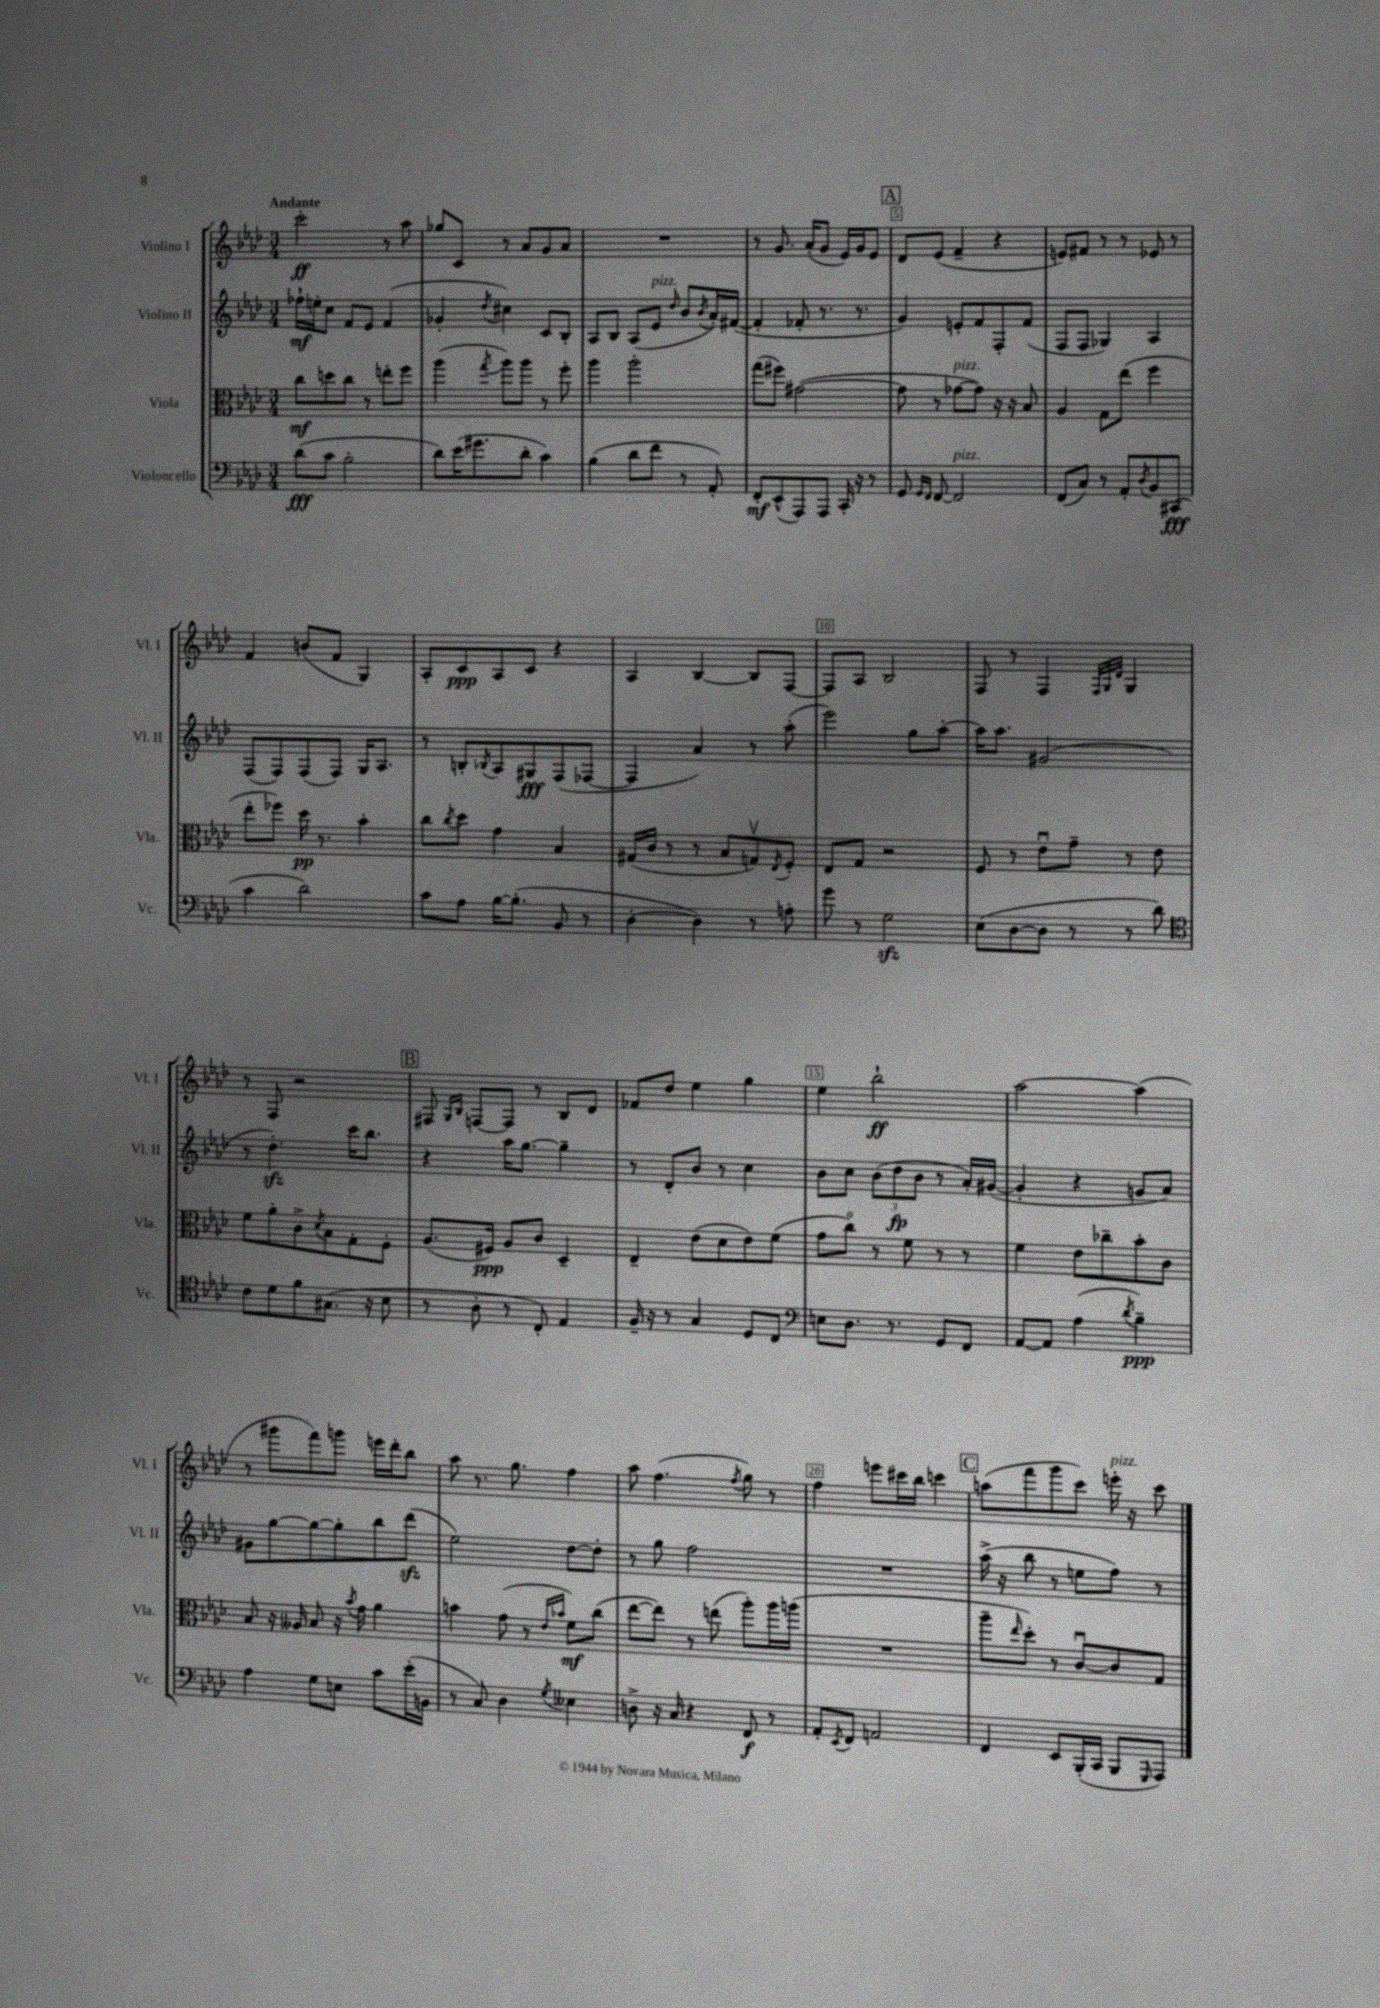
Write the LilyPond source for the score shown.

<<
\new StaffGroup <<
\new Staff = "s0" \with { instrumentName = "Violino I" shortInstrumentName = "Vl. I" } {
    \clef treble \key aes \major \numericTimeSignature \time 3/4 \tempo "Andante"
    c'''2-.\ff r8 aes''8 |
    ges''8 c'8 r8 aes'8 g'8 aes'8 |
    R2. |
    r8 g'8. aes'16-.( g'8 ees'16) g'16 ees'8 |
    \mark \markup { \box "A" } des'8 ees'8( f'4-- r4 |
    e'8) fis'8 r8 r8 ees'8 r8 |
    f'4 b'8( f'8 g4) |
    aes8-. c'8\ppp aes8 c'8 r4 |
    aes4 bes4~ bes8 f8~ |
    f8 aes8 bes2 |
    f8 r8 f4 \grace { f32 g32 des'32 } g4 |
    r8 f8 r2 |
    \mark \markup { \box "B" } fis8 \grace { g16 bes16 } f8~ f8 r8 bes8 des'8 |
    fes'8 des''8 ees''4 g''4 |
    ees''4 bes''2-!\ff |
    aes''2~ aes''4( |
    r8 gis'''8 f'''8) g'''8 e'''16 des'''16-. bes''8 |
    aes''8 r8. g''8. f''4 |
    aes''8 f''4.( \acciaccatura { f''8 } g''8) r8 |
    f''4 e'''8 cis'''16 bes''16 c'''4 |
    \mark \markup { \box "C" } a''8( f'''8 g'''8 c'''8) e'''16-.^\markup { \italic "pizz." } r16 c'''8 \bar "|." |
}
\new Staff = "s1" \with { instrumentName = "Violino II" shortInstrumentName = "Vl. II" } {
    \clef treble \key aes \major \numericTimeSignature \time 3/4
    fes''16-!\mf e''16-. c''8 f'8 ees'8 f'4( |
    ges'4-. \acciaccatura { des''8 } cis''4) c'8 bes8-. |
    aes8 bes8 aes8( ees'8^\markup { \italic "pizz." } \grace { des''16 } bes'8 \acciaccatura { bes'8 } aes'16-.) fis'16~( |
    fis'4-. fes'8-. r8. r8. |
    \mark \markup { \box "A" } g'4) e'8-. f'8 f8-. f'8( |
    f8 f8 ges4) aes4 |
    f8( f8) f8( f8) g16 aes8. |
    r8 b8-. \acciaccatura { bes8 } aes8 gis8\fff f8( fes8~ |
    fes4 aes'4) r8 aes''8-.( |
    ees'''2) g''8 aes''8~-. |
    aes''16 aes''8. gis'2( |
    r8 des''4.-.\sfz) c'''16 bes''8. |
    \mark \markup { \box "B" } r4 aes''16 g''8.~ g''4-- |
    r8 des'8-. bes'8 r8 c''4 |
    bes'8 c''8 \tuplet 3/2 { bes'8( des''8\fp bes'8 } r8 aes'16-.) gis'16~( |
    gis'4-. r4 g'8 aes'8) |
    gis'8 g''8~ g''8~ g''8-. bes''8 des'''8\sfz( |
    ees''2) des''8~ des''8-. |
    r8 g''8 f''2 |
    R2. |
    \mark \markup { \box "C" } aes''16->( r16 bes''8 r8 e''8 f''8) r8 \bar "|." |
}
\new Staff = "s2" \with { instrumentName = "Viola" shortInstrumentName = "Vla." } {
    \clef alto \key aes \major \numericTimeSignature \time 3/4
    c''8\mf d''8 c''8 r8 e''8-. f''8 |
    aes''4( \acciaccatura { g''8 } aes''8) aes''8 r8 f''8-. |
    aes''4 aes''2-. |
    g''8( fis''8) gis'2~( |
    \mark \markup { \box "A" } gis'8 r8 ges'8~^\markup { \italic "pizz." } ges'8) r16 r16 bes8 |
    aes4 g8 ees''8( f''4 |
    ees''8-. fes''8) des''16\pp r8. bes'4-. |
    c''8 \acciaccatura { c''8 } des''8 g'4 bes4 |
    gis16( c'16 r8 r8 bes8 g8\upbow) \acciaccatura { ees8 } f8-. |
    ees8 g8 r2 |
    f8 r8 ees'8\downbow g'8-- r8 ees'8 |
    f'8 aes'8-. c'8-> \acciaccatura { des'8 } bes8 g8-. f8-. |
    \mark \markup { \box "B" } aes8.( fis16\ppp) aes8 c'8 des4-- |
    ees4-- ees'8( des'8 ees'8) f'8( |
    g'8 c''8\flageolet) r8 f'8 r8 r8 |
    f'4 ees'8 ces''8-- bes'8-. c'8 |
    bes8 r16 aeses16 bes8 r16 \acciaccatura { bes'8 } g'16 aes'4 |
    b'4 g'8( r8 \grace { ees'16 bes'16 } f'8\mf) c''8( |
    ees''8~ ees''8) r8 e''8( aes''8-.) aes''16 a''16( |
    R2. |
    \mark \markup { \box "C" } aes''8-- \grace { ees''16 } des''8-.) r8 c'8~\downbow c'8 g8 \bar "|." |
}
\new Staff = "s3" \with { instrumentName = "Violoncello" shortInstrumentName = "Vc." } {
    \clef bass \key aes \major \numericTimeSignature \time 3/4
    des'8\fff( c'8 bes2-. |
    des'8) ees'16( gis'8. des'8-. c'4) |
    bes4( des'8 f'8 r8 aes,8-.) |
    f,8-.\mf ees,8-^( aes,,8) aes,,8 c,16-. r16 r8 |
    \mark \markup { \box "A" } g,8 \grace { g,16 f,16 } f,8~ f,2^\markup { \italic "pizz." } |
    f,8( c8) r8 aes,8-. \acciaccatura { des8 } bes,8 cis,8\fff( |
    c'4 des'2) |
    c'8 aes8 bes16~ bes8.-.( bes,8 r8 |
    des4~-. des4) r8 a8-. |
    g'8 r8 g2\sfz |
    ees8( des8~ des8 r8 r8 des'8) |
    \clef tenor c'8 des'8 f'8 gis8.( r16 bes8 |
    \mark \markup { \box "B" } r8 aes8-. r8 c8-.) ees4 |
    f16-- r16 r8 g4 des8 c8 |
    \clef bass e8 des8. r8. g,8 f,8 |
    aes,8~ aes,8 aes4( \acciaccatura { des'8 } bes4--\ppp) |
    aes4 g8 e8 c'8 ees'16-.( b,16 |
    r8 c8) des4 \acciaccatura { g8 } eeses4 |
    d8-> r16 c16 r4 f,8\f r8 |
    aes,8-. \acciaccatura { ees,8 } f,8 a,2 |
    \mark \markup { \box "C" } f,4 ees,8 bes,,16-.( c,16 bes,,8 \grace { g,,16 } aes,,8) \bar "|." |
}
>>
>>
\layout { \context { \Score \override BarNumber.break-visibility = ##(#f #t #t) barNumberVisibility = #(every-nth-bar-number-visible 5) \override BarNumber.stencil = #(make-stencil-boxer 0.1 0.3 ly:text-interface::print) } }
